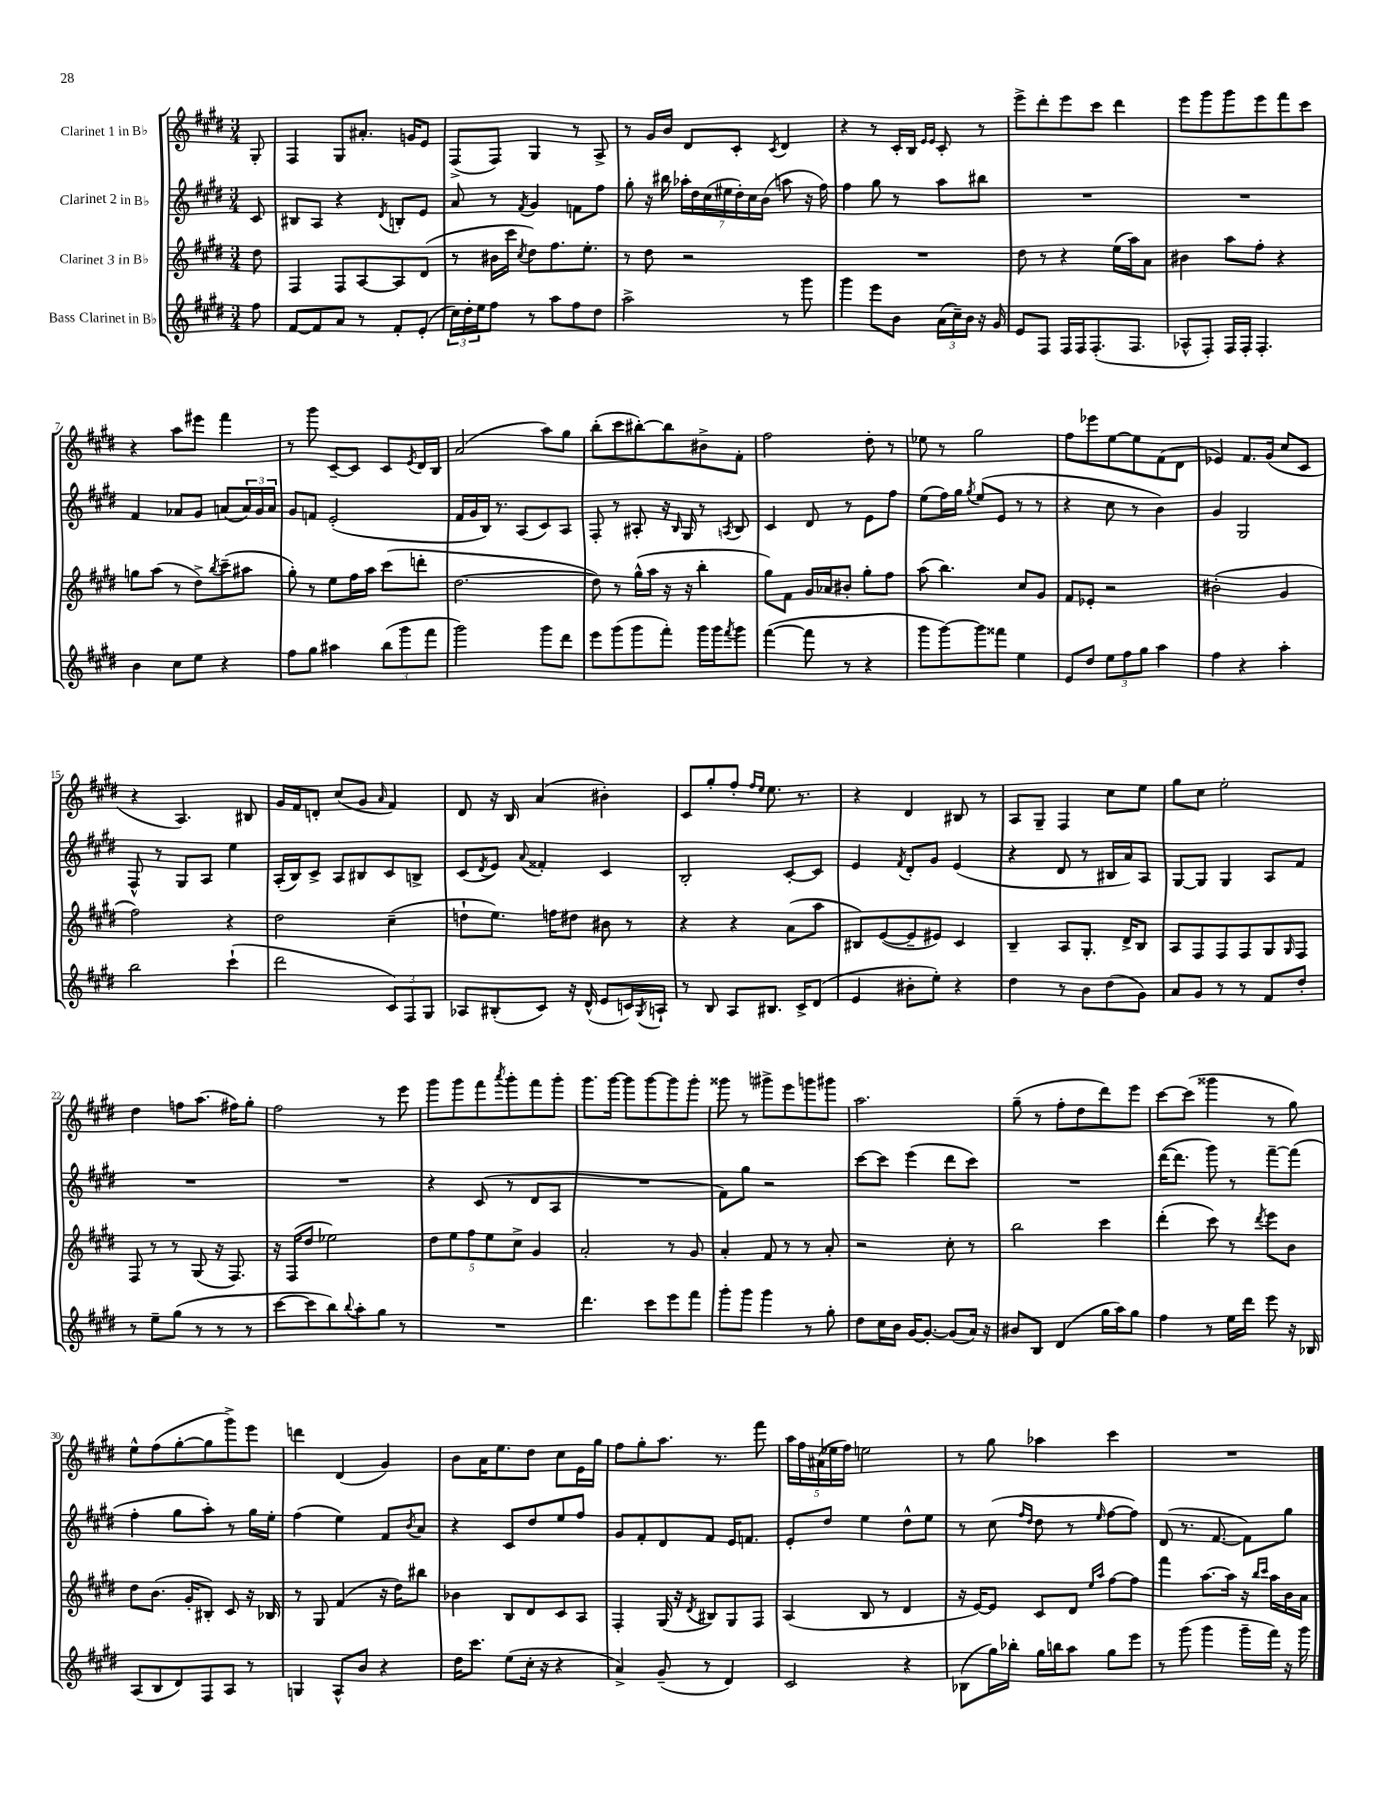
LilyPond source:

<<
\new StaffGroup <<
\new Staff = "s0" \with { instrumentName = "Clarinet 1 in Bb" } {
    \clef treble \key e \major \numericTimeSignature \time 3/4 \partial 8
    gis8-. |
    fis4 gis8 ais'8.-. g'16 e'8 |
    fis8->( fis8) gis4 r8 a8-> |
    r8 gis'16 b'16 dis'8 cis'8-. \acciaccatura { cis'8 } dis'4 |
    r4 r8 cis'16-. b16 \grace { e'16 e'16 } cis'8-. r8 |
    e'''8-> dis'''8-. e'''8 cis'''8 dis'''4 |
    e'''8 gis'''8 gis'''8 e'''8 fis'''8 cis'''8 |
    r4 a''8 eis'''8 fis'''4 |
    r8 gis'''8 cis'8~-- cis'8 cis'8 \acciaccatura { e'8 } dis'16 b16 |
    a'2( a''8) gis''8 |
    b''8-.( cis'''8 bis''8~-.) bis''8 bis'8-> fis'8-. |
    fis''2 dis''8-. r8 |
    ees''8 r8 gis''2 |
    fis''8 ees'''8 e''8~ e''8 fis'8( dis'8 |
    ees'4) fis'8. gis'16( cis''8 cis'8 |
    r4 a4.) bis8 |
    gis'16 fis'16 d'8-. cis''8( gis'8 \grace { a'16 } fis'4) |
    dis'8 r16 b16 a'4( bis'4-.) |
    cis'8 gis''8-. fis''8-. \grace { fis''16 e''16 } e''8. r8. |
    r4 dis'4 bis8 r8 |
    a8 gis8-- fis4 cis''8 e''8 |
    gis''8 cis''8 e''2-. |
    dis''4 f''8 a''8.( fis''16) gis''8-. |
    fis''2 r8 e'''8 |
    gis'''8 gis'''8 fis'''8 \acciaccatura { a'''8 } gis'''8-. fis'''8 gis'''8-. |
    gis'''8. gis'''16~ gis'''8 gis'''8~ gis'''8 gis'''8-. |
    gisis'''8 r8 gis'''8-> e'''8 g'''8 gis'''8 |
    a''2. |
    gis''8--( r8 fis''8-. dis''8 dis'''8) e'''8 |
    cis'''8~ cis'''8( gisis'''4 r8 gis''8) |
    e''8-^ fis''8( gis''8~-. gis''8 gis'''8->) e'''8 |
    d'''4 dis'4( gis'4) |
    b'8 a'16 e''8. dis''8 cis''8 e'16 gis''16 |
    fis''8 gis''8-. a''8. r8. fis'''8 |
    \tuplet 5/4 { a''16 fis''16 ais'16( ees''16 fis''16) } e''2 |
    r8 gis''8 aes''4 cis'''4 |
    R2. \bar "|." |
}
\new Staff = "s1" \with { instrumentName = "Clarinet 2 in Bb" } {
    \clef treble \key e \major \numericTimeSignature \time 3/4 \partial 8
    cis'8 |
    bis8 a8 r4 \acciaccatura { dis'8 } b8-. e'8 |
    a'8 r8 \acciaccatura { fis'8 } gis'4 f'8 fis''8 |
    gis''8-. r16 bis''16 \tuplet 7/4 { aes''16-. dis''16 cis''16( eis''16 dis''16-.) cis''16 b'16( } a''8 r16 fis''16) |
    fis''4 gis''8 r8 a''8 bis''8 |
    R2. |
    R2. |
    fis'4 aes'8 gis'8 a'8( \tuplet 3/2 { a'16) gis'16 a'16 } |
    gis'8 f'8 e'2-.( |
    fis'16 gis'16 b16) r8. a8( cis'8) a8 |
    fis8-. r8 ais8-. r16 \grace { b16 } gis16 r8 \acciaccatura { a8 } b8 |
    cis'4 dis'8 r8 e'8 fis''8 |
    e''8( fis''16) gis''16 \acciaccatura { gis''8 } e''8( e'8 r8 r8 |
    r4 cis''8 r8 b'4) |
    gis'4 gis2 |
    fis8-^ r8 gis8 a8 e''4 |
    a16-.( b16) cis'8-> a8 bis8 cis'8 b8-> |
    cis'8( \acciaccatura { dis'8 } e'8) \appoggiatura { a'8 } fisis'4-. cis'4 |
    b2-. cis'8~-. cis'8 |
    e'4 \acciaccatura { fis'8 } dis'8-. gis'8 e'4( |
    r4 dis'8 r8 bis16 a'16) a8 |
    gis8~ gis8 gis4 a8 fis'8 |
    R2. |
    R2. |
    r4 cis'8( r8 dis'8 a8 |
    R2. |
    fis'8) gis''8 r2 |
    cis'''8~ cis'''8 e'''4( dis'''8 cis'''8) |
    R2. |
    dis'''16~( dis'''8. gis'''8) r8 fis'''8~-- fis'''8( |
    fis''4-. gis''8 a''8-.) r8 gis''16 e''16-. |
    fis''4( e''4) fis'8 \acciaccatura { b'8 } a'8 |
    r4 cis'8 dis''8 e''8 fis''8 |
    gis'8 fis'8-. dis'8 fis'8 e'16 f'8. |
    e'8-. dis''8 e''4 dis''8-^ e''8 |
    r8 cis''8( \grace { fis''16 dis''16 } dis''8 r8 \grace { e''16 } fis''8~ fis''8) |
    dis'8( r8. fis'8.~ fis'8) gis''8 \bar "|." |
}
\new Staff = "s2" \with { instrumentName = "Clarinet 3 in Bb" } {
    \clef treble \key e \major \numericTimeSignature \time 3/4 \partial 8
    dis''8 |
    fis4 fis8 a8~ a8 dis'8( |
    r8 bis'16 cis'''16 \acciaccatura { cis''8 } dis''8) fis''8. e''8.-. |
    r8 dis''8 r2 |
    R2. |
    dis''8 r8 r4 e''16( a''16) a'8 |
    bis'4 a''8 fis''8-. r4 |
    g''8 a''8( r8 dis''8->) \acciaccatura { b''8 } cis'''8--( ais''8 |
    gis''8-.) r8 e''8 fis''16 a''16 cis'''8( d'''8-. |
    dis''2.~ |
    dis''8) r8 gis''16-^( a''16 r16 r16 b''4-. |
    gis''8) fis'8 gis'16 aes'16 bis'8-. gis''8-. fis''8 |
    a''8( b''4.) cis''8 gis'8 |
    fis'8 ees'8-. r2 |
    bis'2-.( gis'4 |
    fis''2) r4 |
    dis''2 cis''4--( |
    d''8-! e''8.) f''16 dis''8 bis'8 r8 |
    r4 r4 a'8( a''8 |
    bis8) e'8~( e'8-- eis'8) cis'4 |
    b4-- a8 gis8.-. dis'16-> b8 |
    a8 fis8 fis8 fis8 gis8 \grace { gis16 } fis8 |
    fis8 r8 r8 gis8( r16 fis8.) |
    r16 fis16( dis''8 ees''2) |
    \tuplet 5/4 { dis''8 e''8 fis''8 e''8 cis''8-> } gis'4 |
    a'2-. r8 gis'8 |
    a'4-. fis'8 r8 r8 a'8-. |
    r2 cis''8-. r8 |
    b''2 cis'''4 |
    dis'''4-.( cis'''8) r8 \acciaccatura { dis'''8 } e'''8 b'8 |
    dis''8 b'8.( gis'16-. bis8-.) cis'8 r16 bes16 |
    r8 gis8 fis'4( r16 dis''16) bis''8 |
    bes'4 b8 dis'8 cis'8 a8 |
    fis4-. gis16( r16 \acciaccatura { dis'8 } bis8) gis8 fis8 |
    a4( b8 r8 dis'4 |
    r16 e'16~) e'8 cis'8 dis'8 \grace { e''16 a''16 } fis''8~ fis''8 |
    fis'''4 a''8.~ a''16 r16 \grace { b''16 cis'''16 } a''16 b'16 a'16 \bar "|." |
}
\new Staff = "s3" \with { instrumentName = "Bass Clarinet in Bb" } {
    \clef treble \key e \major \numericTimeSignature \time 3/4 \partial 8
    fis''8 |
    fis'8~ fis'8 a'8 r8 fis'8-. e'8-.( |
    \tuplet 3/2 { cis''16) dis''16-. e''16 } fis''8 r8 a''8 fis''8 dis''8 |
    a''2-> r8 gis'''8 |
    gis'''4 e'''8 b'8 \tuplet 3/2 { a'16( cis''16--) b'16 } r16 gis'16 |
    e'8 fis8 fis16 fis16 fis8.-.( fis8. |
    aes8-^ fis8-.) fis16 fis16-. fis4.-. |
    b'4 cis''8 e''8 r4 |
    fis''8 gis''8 ais''4 \tuplet 3/2 { b''8( gis'''8 fis'''8 } |
    gis'''2) gis'''8 dis'''8 |
    e'''8 gis'''8( gis'''8 fis'''8-.) gis'''16 gis'''16 \acciaccatura { fis'''8 } gis'''8 |
    fis'''4~( fis'''8 r8 r4 |
    gis'''8 gis'''8~) gis'''8 fisis'''8 e''4 |
    e'8 dis''8 \tuplet 3/2 { e''8 fis''8 gis''8 } a''4 |
    fis''4 r4 a''4-. |
    b''2 cis'''4-!( |
    dis'''2 \tuplet 3/2 { cis'8) fis8 gis8 } |
    aes8 bis8-.( cis'8) r16 dis'16-^( e'8 c'16) \acciaccatura { gis8 } a16-! |
    r8 b8 a8 bis8. cis'16-> dis'8( |
    e'4 bis'8-. e''8-.) r4 |
    dis''4 r8 b'8 dis''8( gis'8) |
    a'8 gis'8 r8 r8 fis'8 dis''8-. |
    r8 e''8-- gis''8( r8 r8 r8 |
    cis'''8~ cis'''8 b''8) \appoggiatura { b''8 } a''8-. gis''8 r8 |
    R2. |
    dis'''4. cis'''8 e'''8 fis'''8 |
    gis'''8-. gis'''8 gis'''4 r8 gis''8-. |
    dis''8 cis''16 b'16 gis'16~ gis'8.~-. gis'8( a'16) r16 |
    bis'8 b8 dis'4( gis''16 a''16) gis''8 |
    fis''4 r8 e''16 dis'''16 e'''8 r16 bes16 |
    a8( b8 dis'8) fis8 a8 r8 |
    g4 a8-^ b'8 r4 |
    dis''16 cis'''8. e''8( cis''16-. r16 r4 |
    a'4->) gis'8--( r8 dis'4) |
    cis'2 r4 |
    bes8( gis''16) bes''16-. gis''16 b''16 a''8 gis''8 e'''8 |
    r8 gis'''8( gis'''4 gis'''16-- fis'''16) r16 gis'''16 \bar "|." |
}
>>
>>
